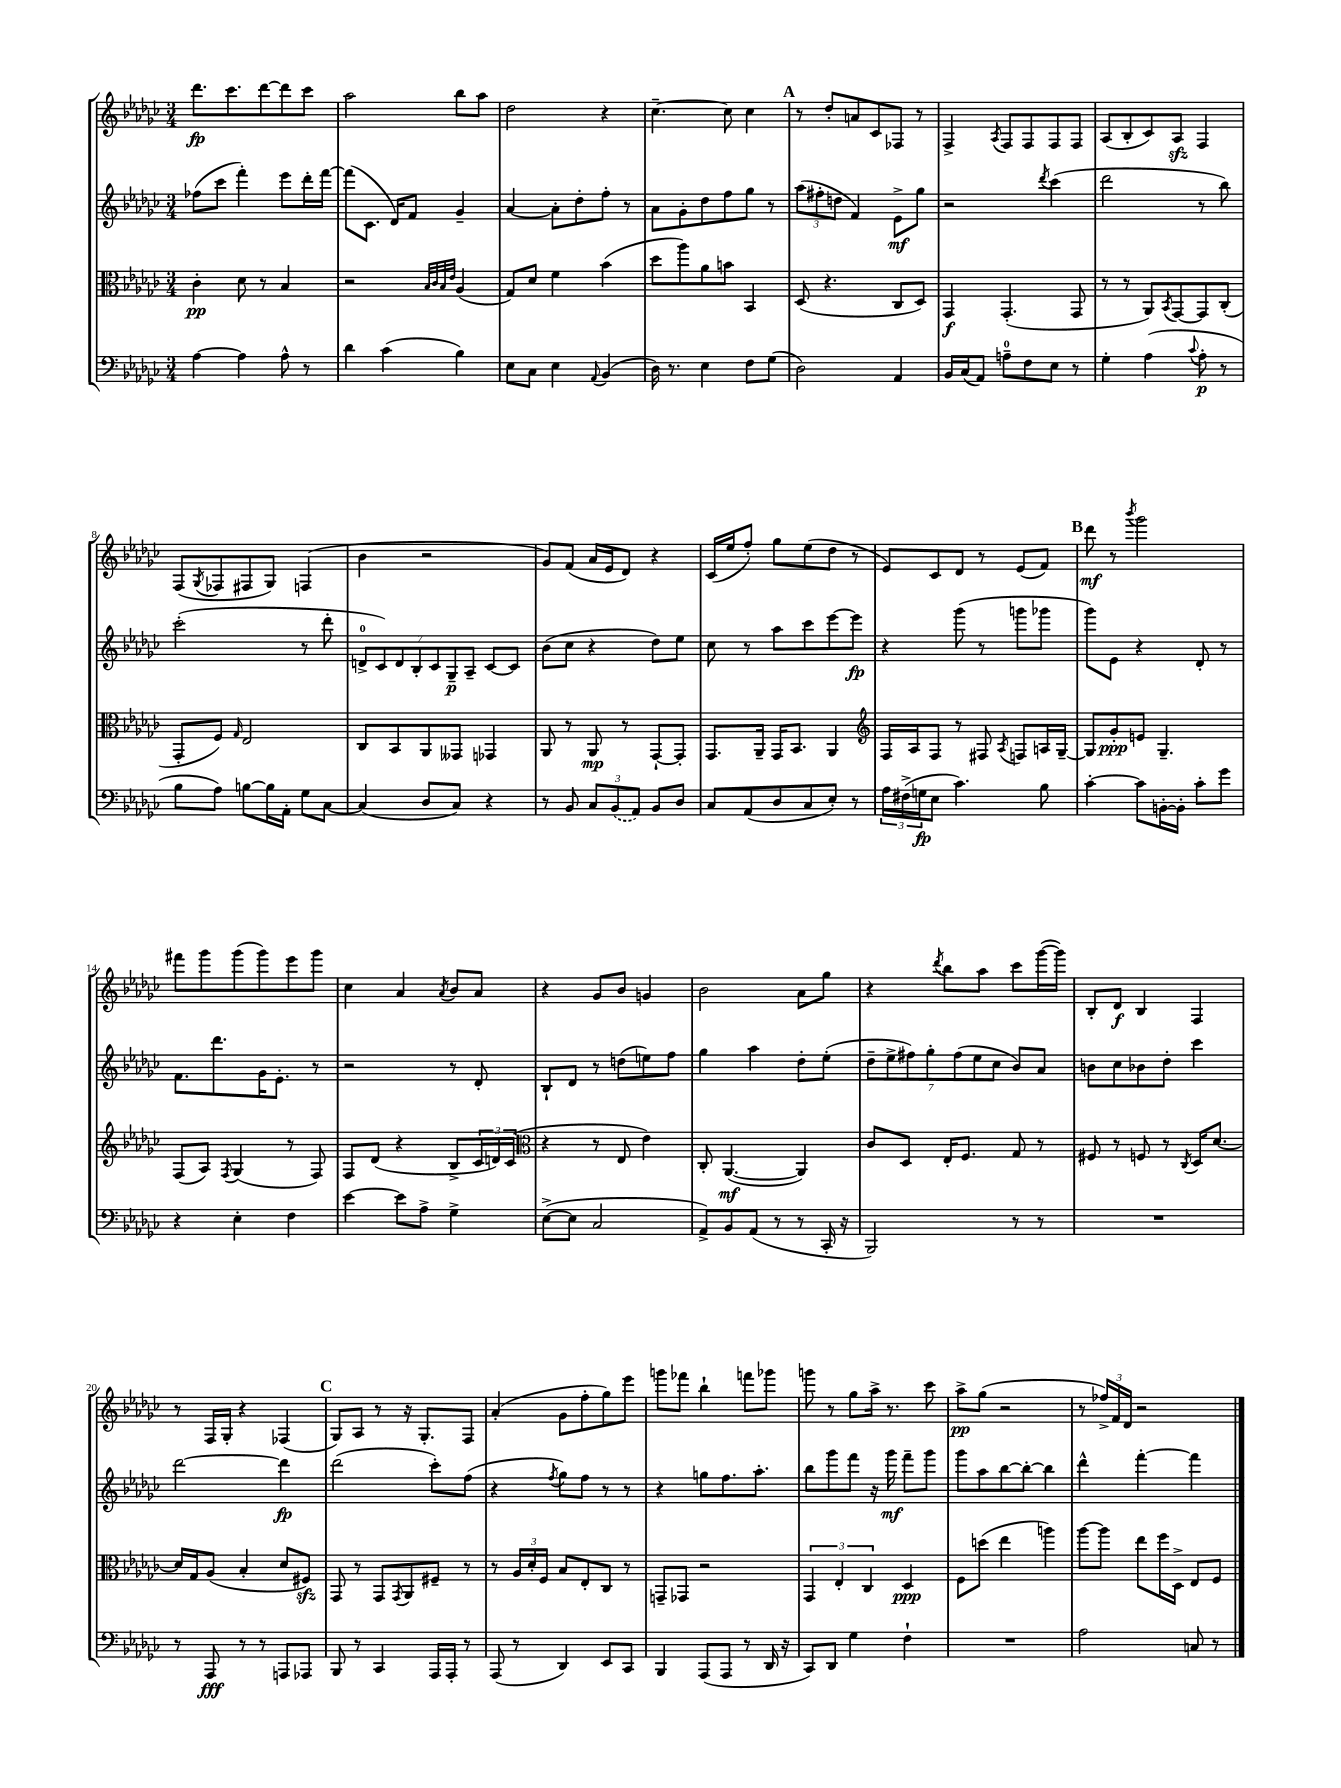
<<
\new StaffGroup <<
\new Staff = "s0" {
    \clef treble \key ges \major \numericTimeSignature \time 3/4
    des'''8.\fp ces'''8. des'''8~ des'''8 ces'''8 |
    aes''2 bes''8 aes''8 |
    des''2 r4 |
    ces''4.~-- ces''8 ces''4 |
    \mark \markup { \bold "A" } r8 des''8-. a'8 ces'8 fes8 r8 |
    f4-> \acciaccatura { aes8 } f8 f8 f8 f8 |
    aes8( bes8-. ces'8) aes8\sfz f4 |
    f8( \acciaccatura { ges8 } fes8 fis8 ges8) f4( |
    bes'4 r2 |
    ges'8) f'8( aes'16 ees'16 des'8) r4 |
    ces'16( ees''16 f''8-.) ges''8 ees''8( des''8 r8 |
    ees'8) ces'8 des'8 r8 ees'8( f'8) |
    \mark \markup { \bold "B" } des'''8\mf r8 \acciaccatura { bes'''8 } ges'''2 |
    fis'''8 ges'''8 ges'''8( ges'''8) ees'''8 ges'''8 |
    ces''4 aes'4 \acciaccatura { aes'8 } bes'8 aes'8 |
    r4 ges'8 bes'8 g'4 |
    bes'2 aes'8 ges''8 |
    r4 \acciaccatura { des'''8 } bes''8 aes''8 ces'''8 ges'''16~( ges'''16) |
    bes8-. des'8\f bes4 f4 |
    r8 f16 ges16-. r4 fes4( |
    \mark \markup { \bold "C" } ges8) aes8 r8 r16 ges8.-. f8 |
    aes'4-.( ges'8 f''8-. ges''8) ees'''8 |
    g'''8 fes'''8 bes''4-! f'''8 ges'''8 |
    g'''8 r8 ges''8 aes''16-> r8. ces'''8 |
    aes''8->\pp ges''8( r2 |
    r8 \tuplet 3/2 { fes''16->) f'16 des'16 } r2 \bar "|." |
}
\new Staff = "s1" {
    \clef treble \key ges \major \numericTimeSignature \time 3/4
    fes''8( ces'''8 f'''4-.) ees'''8 des'''16-. f'''16~ |
    f'''8( ces'8. des'16) f'8 ges'4-- |
    aes'4~ aes'8-. des''8-. f''8-. r8 |
    aes'8 ges'8-. des''8 f''8 ges''8 r8 |
    \mark \markup { \bold "A" } \tuplet 3/2 { aes''8( fis''8-. d''8 } f'4) ees'8->\mf ges''8 |
    r2 \acciaccatura { des'''8 } ces'''4( |
    des'''2 r8 bes''8) |
    ces'''2-.( r8 des'''8-. |
    \tuplet 7/4 { d'8-0-> ces'8) d'8 bes8-. ces'8 ges8--\p aes8-- } ces'8~ ces'8 |
    bes'8( ces''8 r4 des''8) ees''8 |
    ces''8 r8 aes''8 ces'''8 ees'''8~ ees'''8\fp |
    r4 ges'''8( r8 g'''8 ges'''8 |
    \mark \markup { \bold "B" } ges'''8) ees'8 r4 des'8-. r8 |
    f'8. des'''8. ges'16 ees'8.-. r8 |
    r2 r8 des'8-. |
    bes8-! des'8 r8 d''8( e''8) f''8 |
    ges''4 aes''4 des''8-. ees''8-.( |
    \tuplet 7/4 { des''8-- ees''8-> fis''8) ges''8-. fis''8( ees''8 ces''8 } bes'8) aes'8 |
    b'8 ces''8 bes'8 des''8-. ces'''4 |
    des'''2~ des'''4\fp |
    \mark \markup { \bold "C" } des'''2( ces'''8-.) f''8( |
    r4 \acciaccatura { f''8 } ges''8) f''8 r8 r8 |
    r4 g''8 f''8. aes''8.-. |
    bes''8 ges'''8 f'''8 r16 ges'''16\mf f'''8-- ges'''8 |
    ges'''8 aes''8 bes''8~ bes''8~-. bes''4 |
    des'''4-^ f'''4~-. f'''4 \bar "|." |
}
\new Staff = "s2" {
    \clef alto \key ges \major \numericTimeSignature \time 3/4
    ces'4-.\pp des'8 r8 bes4 |
    r2 \grace { bes32 ces'32 bes32 ees'32 } aes4( |
    ges8) des'8 f'4 bes'4( |
    des''8 aes''8) aes'8 b'8 bes,4 |
    \mark \markup { \bold "A" } des8( r4. ces8 des8) |
    ges,4\f ges,4.-.( ges,8 |
    r8 r8 aes,8) \acciaccatura { bes,8 } ges,8~ ges,8 ces8-.( |
    ges,8-. f8) \grace { ges16 } ees2 |
    ces8 bes,8 aes,8 geses,8 ges,4 |
    aes,8 r8 aes,8\mp r8 ges,8~-! ges,8-. |
    ges,8. aes,16-- ges,16 bes,8. aes,4 |
    \clef treble f16 aes16 f8 r8 fis8 \acciaccatura { aes8 } f8 a16 ges16~-- |
    \mark \markup { \bold "B" } ges8 ges'8-.\ppp e'8 ges4.-- |
    f8( aes8) \acciaccatura { f8 } ges4( r8 f8) |
    f8 des'8( r4 bes8-> \tuplet 3/2 { ces'16 d'16) ces'16( } |
    \clef alto r4 r8 ees8 ees'4) |
    ces8-. aes,4.~\mf( aes,4) |
    ces'8 des8 ees16-. f8. ges8 r8 |
    fis8 r8 f8 r8 \acciaccatura { ces8 } des16 des'8.~ |
    des'16 ges16 aes8( bes4-. des'8 fis8\sfz) |
    \mark \markup { \bold "C" } ges,8 r8 ges,8 \acciaccatura { ges,8 } aes,8 fis8-- r8 |
    r8 \tuplet 3/2 { aes16 des'16-. f16 } bes8 ees8-. ces8 r8 |
    g,8-- ges,8 r2 |
    \tuplet 3/2 { ges,4 ees4-. ces4 } des4\ppp |
    f8 d''8( ees''4 a''4) |
    aes''8~ aes''8 ees''8 f''16 des16-> ees8 f8 \bar "|." |
}
\new Staff = "s3" {
    \clef bass \key ges \major \numericTimeSignature \time 3/4
    aes4~ aes4 aes8-^ r8 |
    des'4 ces'4( bes4) |
    ees8 ces8 ees4 \appoggiatura { aes,8 } bes,4( |
    des16) r8. ees4 f8 ges8( |
    \mark \markup { \bold "A" } des2) aes,4 |
    bes,16 ces16( aes,8) a8-0-- f8 ees8 r8 |
    ges4-. aes4( \appoggiatura { ces'8 } aes8-.\p r8 |
    bes8 aes8) b8~ b16 aes,16-. ges8 ces8~ |
    ces4( des8 ces8) r4 |
    r8 bes,8 \tuplet 3/2 { ces8 \once \slurDashed bes,8( aes,8) } bes,8 des8 |
    ces8 aes,8( des8 ces8 ees8-.) r8 |
    \tuplet 3/2 { aes16 fis16->( g16\fp } ees8 ces'4.) bes8 |
    \mark \markup { \bold "B" } ces'4~-. ces'8 b,16~-. b,16-. ces'8-. ges'8 |
    r4 ees4-. f4 |
    ees'4~ ees'8 aes8-> ges4-> |
    ees8~->( ees8 ces2 |
    aes,8->) bes,8 aes,8( r8 r8 ces,16-. r16 |
    bes,,2) r8 r8 |
    R2. |
    r8 aes,,8\fff r8 r8 a,,8 aes,,8 |
    \mark \markup { \bold "C" } bes,,8 r8 ces,4 aes,,16 aes,,16-. r8 |
    aes,,8( r8 des,4) ees,8 ces,8 |
    bes,,4 aes,,8( aes,,8 r8 des,16 r16 |
    ces,8) des,8 ges4 f4-! |
    R2. |
    aes2 c8 r8 \bar "|." |
}
>>
>>
